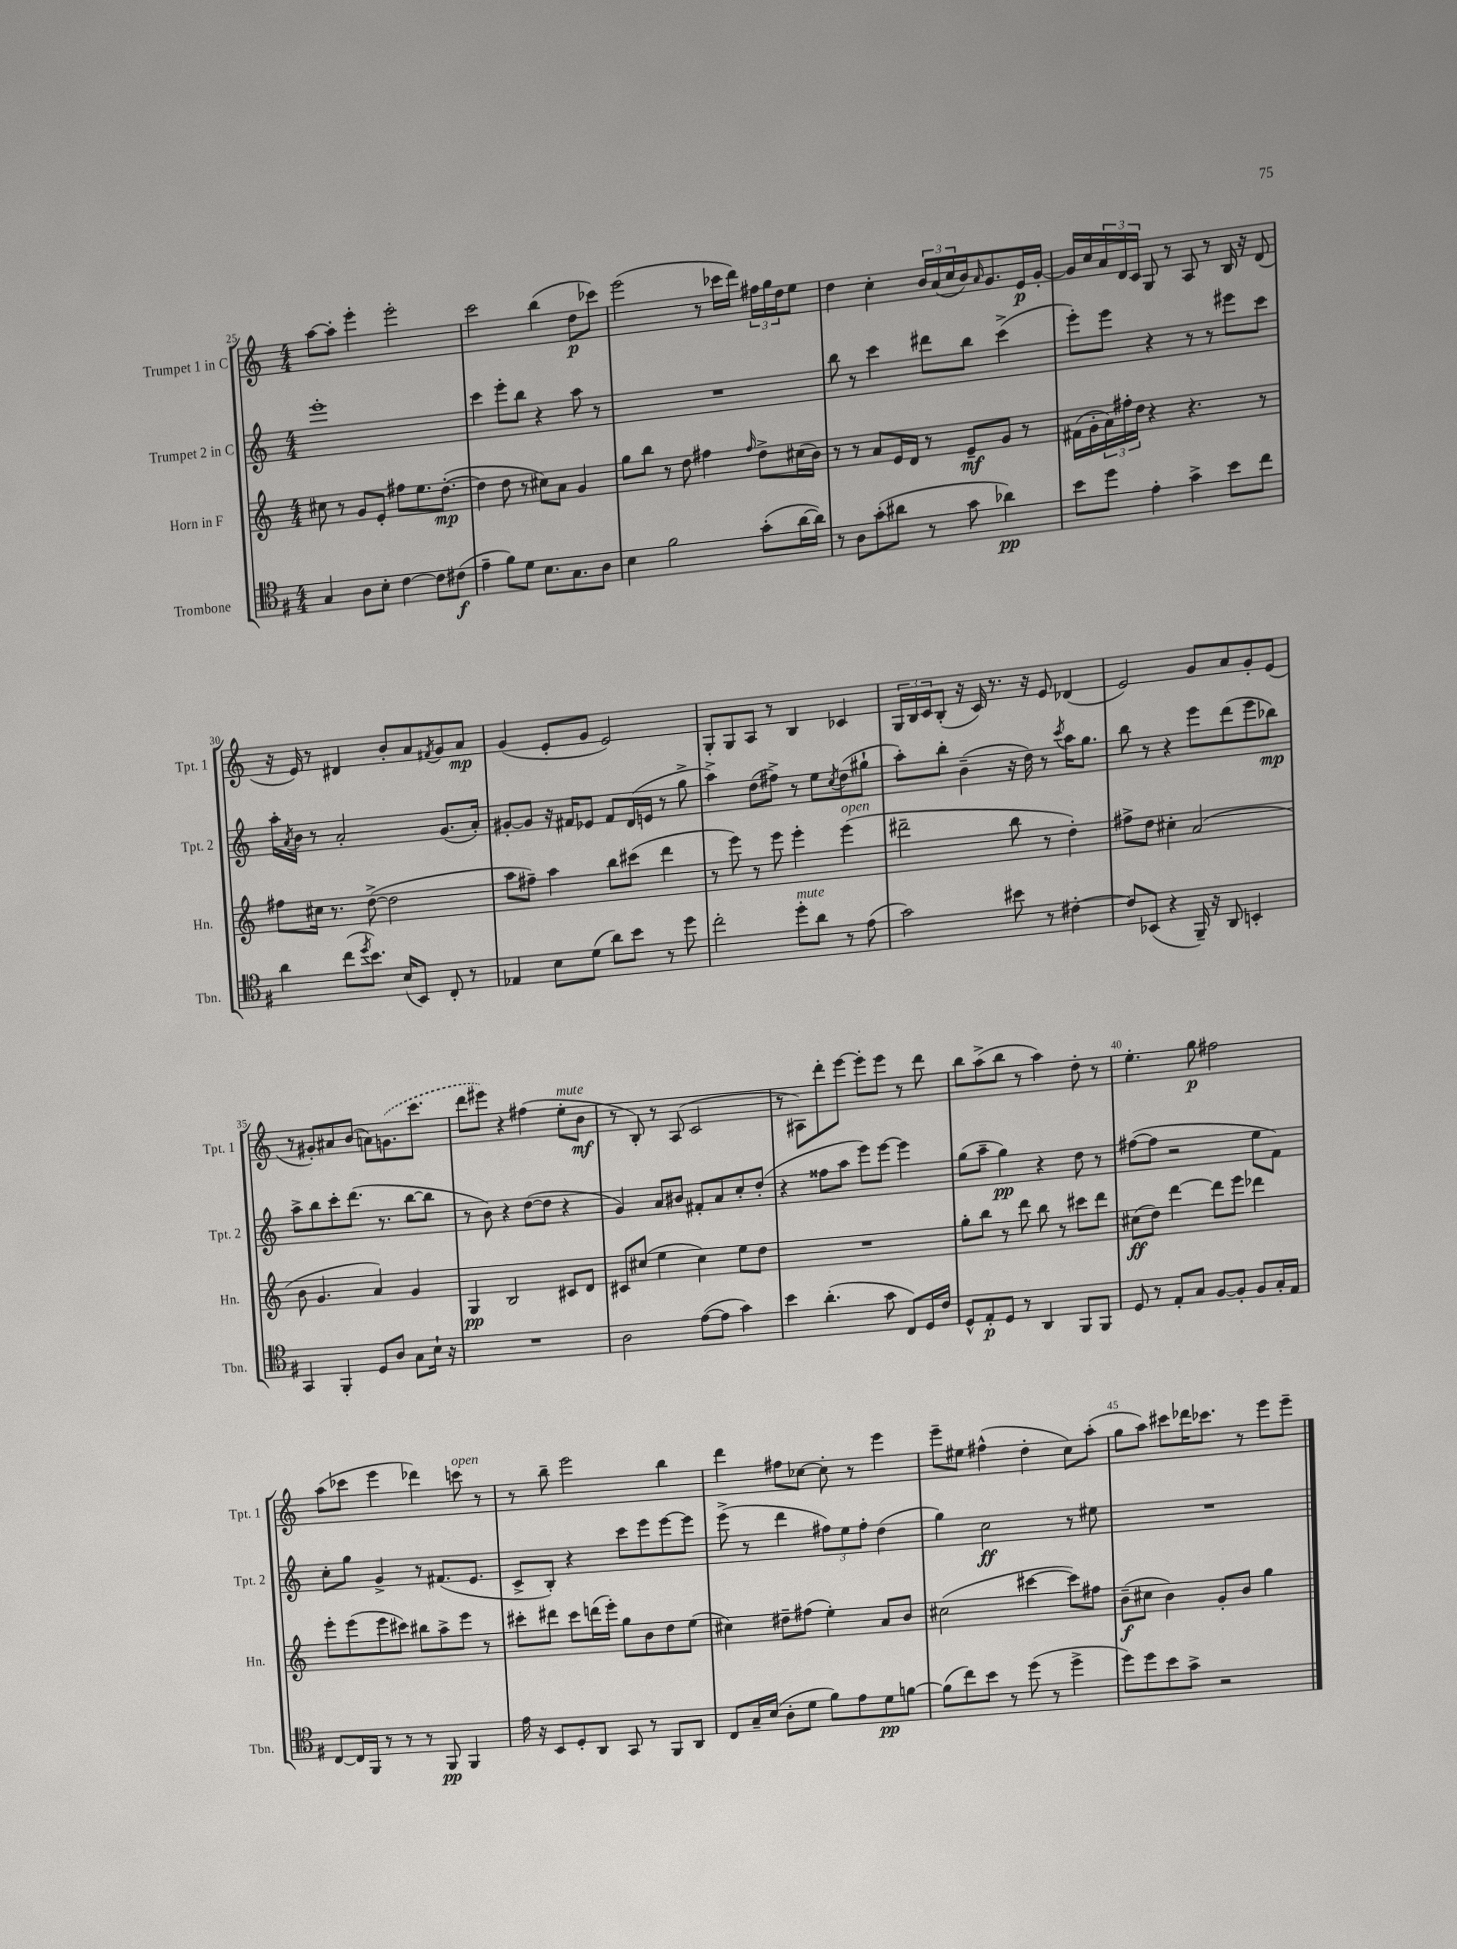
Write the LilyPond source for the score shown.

<<
\new StaffGroup <<
\new Staff = "s0" \with { instrumentName = "Trumpet 1 in C" shortInstrumentName = "Tpt. 1" } {
    \clef treble \key c \major \numericTimeSignature \time 4/4
    a''8~ a''8-. e'''4-. e'''2-. |
    c'''2 b''4( d''8\p ces'''8) |
    e'''2( r8 ces'''16 d'''16) \tuplet 3/2 { fis''16 g''16 d''16 } e''8 |
    d''4 c''4-. \tuplet 3/2 { b'16 a'16( c''16 } b'16) \grace { a'16 } g'8. e'16\p g'16~-. |
    g'16 c''16 \tuplet 3/2 { a'16 d'16 c'16 } g8 r8 a8 r8 b16 r16 d'8( |
    r16 e'16) r8 dis'4 b'8-. a'8 \acciaccatura { fis'8 } g'8 a'8\mp |
    g'4( e'8-. g'8 e'2) |
    g8-. g8 a8 r8 b4 ces'4 |
    \tuplet 3/2 { g16 b16 c'16 } b8-.( r16 c'16) r8. r16 e'8 des'4( |
    e'2) g'8 a'8 g'8-. e'8( |
    r8 gis'8-.) ais'8 b'8( a'8) \once \slurDashed g'8.( c'''8. |
    d'''8 eis'''8) r4 fis''4( e''8-.^\markup { \italic "mute" } b'8\mf |
    r8 b8-.) r8 a8( c'2 |
    r8 ais8) d'''8-. e'''8~ e'''8-. e'''8 r8 d'''8 |
    b''8 a''8->( b''8 r8 a''4) d''8-. r8 |
    e''4.-. g''8\p fis''2 |
    a''8( ces'''8 e'''4 des'''4) c'''8^\markup { \italic "open" } r8 |
    r8 b''8-- e'''2 b''4 |
    d'''4 fis''8 ces''8~ ces''8-. r8 e'''4 |
    e'''8-- eis''8 fis''4-^( d''4-. c''8) a''8-.( |
    g''8 a''8) cis'''8 des'''16 ces'''8. r8 e'''8 e'''8-- \bar "|." |
}
\new Staff = "s1" \with { instrumentName = "Trumpet 2 in C" shortInstrumentName = "Tpt. 2" } {
    \clef treble \key c \major \numericTimeSignature \time 4/4
    e'''1-. |
    c'''4 e'''8-. b''8 r4 a''8 r8 |
    R1 |
    b''8 r8 c'''4 dis'''8 b''8 c'''4->( |
    e'''8-.) e'''8 r4 r8 r8 eis'''8 c'''8 |
    a''16-. \acciaccatura { a'8 } b'16 r8 a'2-. g'8.( a'16-.) |
    gis'8~-. gis'8 r16 fis'16 ees'8 fis'8 d'16( e'16 r8 g''8-> |
    a''4->) d''8( fis''8->) r8 e''8 \acciaccatura { c''8 } d''8( gis''8-! |
    a''8-.) b''8-. b'4--( r16 d''16) r8 \acciaccatura { c'''8 } a''16 g''8. |
    b''8 r8 r4 e'''8 d'''8( e'''8 bes''8\mp) |
    a''8-> b''8 c'''8-. d'''8.( r8. b''8~ b''8 |
    r8 b'8) r4 d''8~( d''8 r4 |
    g'4) a'8 bis'8 fis'8-. a'8 c''8-. d''8-.( |
    r4 fisis''8 a''8 e'''8) e'''8~ e'''4 |
    g''8( a''8-- g''4\pp) r4 d''8 r8 |
    fis''8~( fis''8 r2 e''8 f'8) |
    c''8-. g''8 g'4-> r8 fis'8.( e'8. |
    c'8-> b8-.) r4 c'''8 e'''8 e'''8~ e'''8 |
    e'''8->( r8 d'''4 \tuplet 3/2 { fis''8) e''8 fis''8-. } d''4( |
    g''4) c''2\ff r8 eis''8 |
    R1 \bar "|." |
}
\new Staff = "s2" \with { instrumentName = "Horn in F" shortInstrumentName = "Hn." } {
    \clef treble \key c \major \numericTimeSignature \time 4/4
    cis''8 r8 g'8 e'8-. fis''8 e''8. d''8.~-.\mp( |
    d''4 d''8 r8 cis''8) a'8 g'4 |
    g''8 b''8 r8 d''8 fis''4 \grace { fis''16 } d''8-> cis''16( b'16) |
    r8 r8 a'8 e'16 d'16 r8 e'8--\mf g'8 r8 |
    fis'16( g'16-. \tuplet 3/2 { a'16) fis''16-. d''16 } r4 r4. r8 |
    fis''8 cis''16 r8. d''8~->( d''2 |
    a''8 fis''8--) a''4 b''8 cis'''8( d'''4 |
    r8 e'''8) r8 e'''8 e'''4-. e'''4^\markup { \italic "open" }( |
    dis'''2-- b''8 r8 d''4-.) |
    fis''8-> d''8 cis''4-. a'2( |
    b'8 g'4. a'4) g'4 |
    g4\pp b2 cis'8 d'8 |
    cis'8 cis''8( e''4 cis''4) e''8 d''8 |
    R1 |
    g''8-. b''8 r8 d'''8 b''8 r8 cis'''8 d'''8 |
    cis''8\ff( d''8) d'''4~ d'''8 e'''8 des'''4 |
    e'''8-. e'''8( e'''8 cis'''8) bis''8 a''8-> e'''8 r8 |
    cis'''8-. dis'''8 cis'''8 d'''16( e'''16-.) g''8 b'8 d''8 e''8( |
    cis''4) dis''8-- fis''8( e''4-.) a'8 b'8 |
    cis''2( cis'''4~ cis'''8) fis''8 |
    b'8--\f( cis''8 b'4) g'8-. b'8 g''4 \bar "|." |
}
\new Staff = "s3" \with { instrumentName = "Trombone" shortInstrumentName = "Tbn." } {
    \clef tenor \key g \major \numericTimeSignature \time 4/4
    g4 a8 b8-. c'4~ c'8 cis'8\f( |
    e'4-- fis'8) d'8 b8. g8. a8 |
    b4 fis'2 g'8-.( a'16~ a'16) |
    r8 a8 g'8-.( ais'8 r8 g'8 aes'4\pp) |
    b'8 d''8 e'4-. g'4-> b'8 c''8 |
    a'4 c''8( \acciaccatura { d''8 } b'8.) b16( b,8) c8-. r8 |
    ees4 b8 d'8( a'8) b'8 r8 d''8 |
    c''2-. d''8-.^\markup { \italic "mute" } a'8 r8 e'8( |
    g'2) bis'8 r8 cis'4~-. |
    cis'8 bes,8( r4 fis,16--) r16 a,8 b,4-. |
    g,4 fis,4-. d8 a8 g8 b16-! r16 |
    R1 |
    a2 e'8~( e'8 g'4) |
    b'4 a'4.-.( g'8 c8) d16 c'16 |
    d8-^ e8-.\p d8 r8 a,4 fis,8 fis,8 |
    d8 r8 e8-. g8 fis8~ fis8-. fis8 g16-. e16 |
    c8~ c16 fis,16 r8 r8 r8 fis,8\pp fis,4 |
    e'16 r16 b,8 d8-. a,8 g,8 r8 fis,8 a,8 |
    c8 g16-- b16( a8-. d'8 fis'8) e'8 d'8\pp f'8~ |
    f'8( c''8) b'8 r8 d''8( r8 d''4-> |
    d''8) d''8 b'8 g'8-> r2 \bar "|." |
}
>>
>>
\layout { \context { \Score currentBarNumber = #25 \override BarNumber.break-visibility = ##(#f #t #t) barNumberVisibility = #(every-nth-bar-number-visible 5) } }
